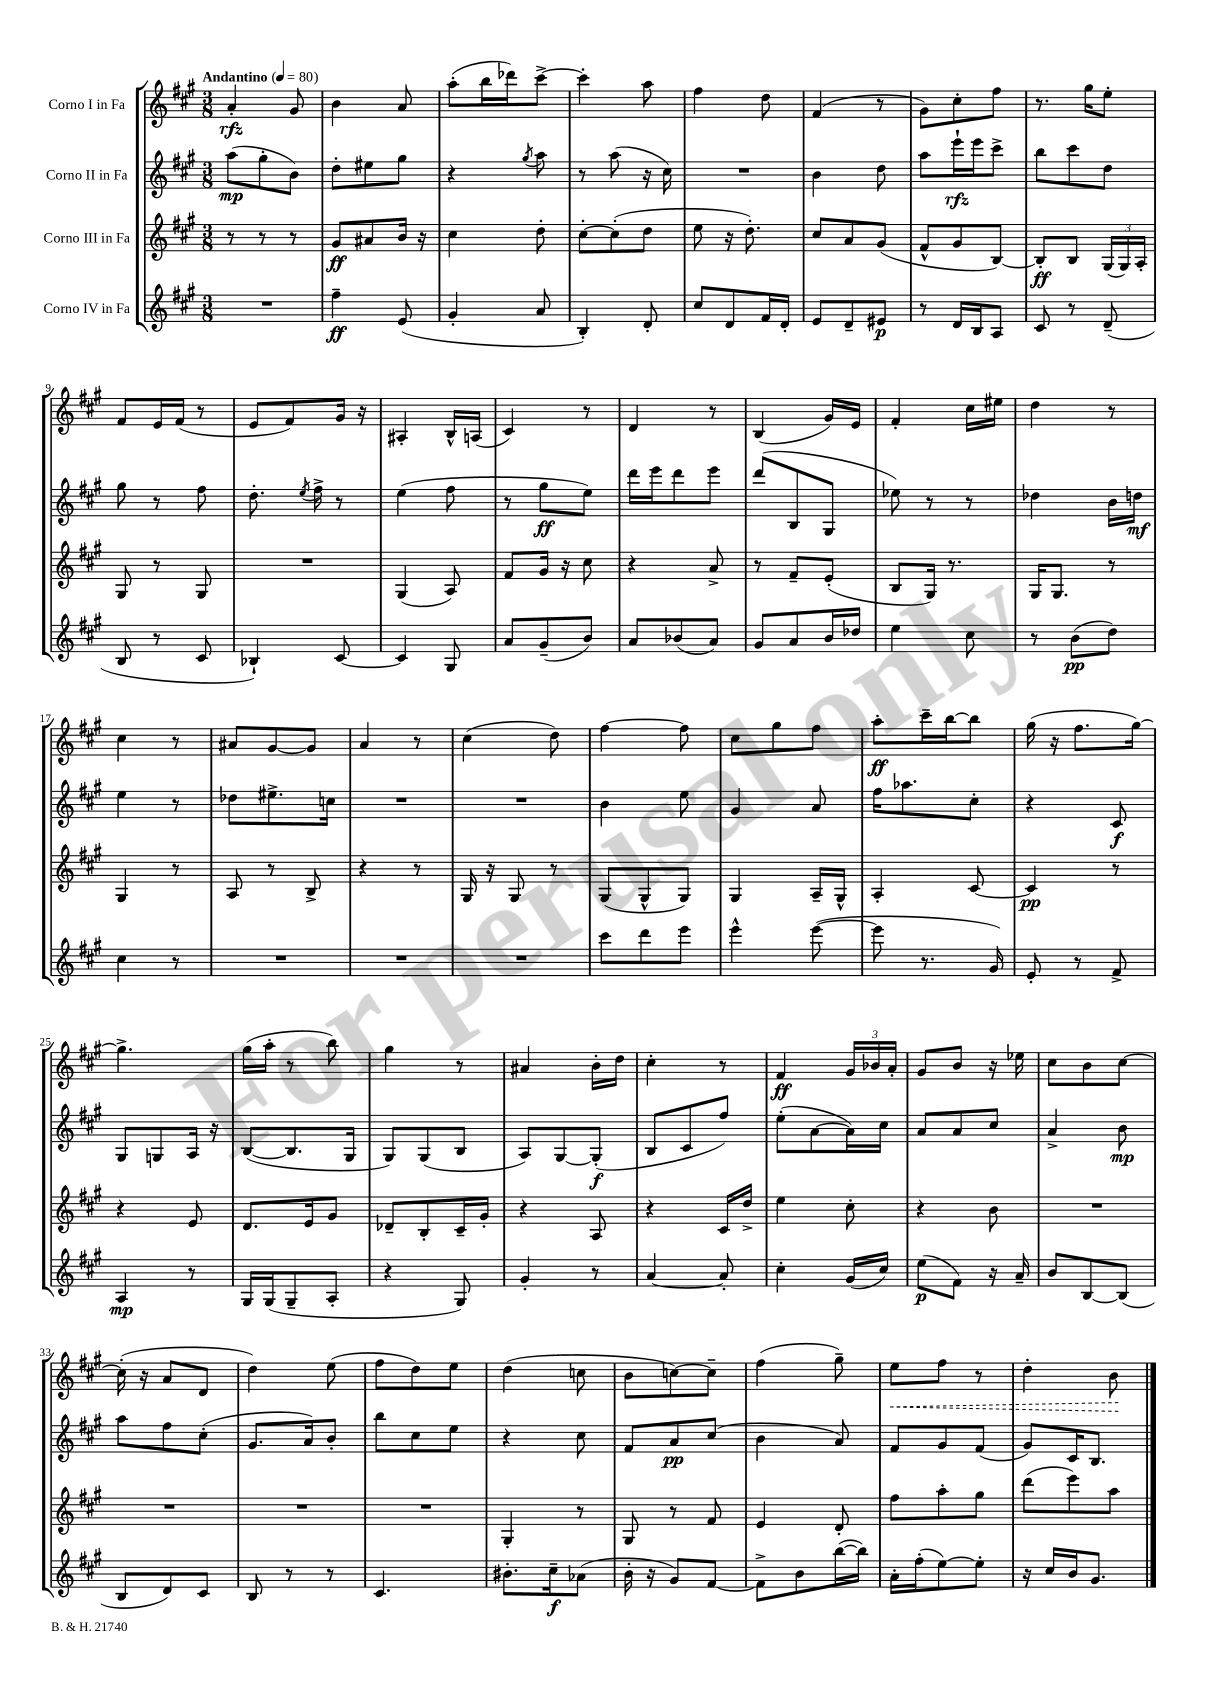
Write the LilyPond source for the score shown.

<<
\new StaffGroup <<
\new Staff = "s0" \with { instrumentName = "Corno I in Fa" } {
    \clef treble \key a \major \numericTimeSignature \time 3/8 \tempo "Andantino" 4 = 80
    \autoBeamOff a'4-.\rfz gis'8 |
    b'4 a'8 |
    a''8[-.( b''16 des'''16) cis'''8]~-> |
    cis'''4-. a''8 |
    fis''4 d''8 |
    fis'4( r8 |
    gis'8[) cis''8-. fis''8] |
    r8. gis''16[ e''8]-. |
    fis'8[ e'16 fis'16]( r8 |
    e'8[ fis'8) gis'16] r16 |
    ais4-. b16[-^ a16]( |
    cis'4) r8 |
    d'4 r8 |
    b4( gis'16[) e'16] |
    fis'4-. cis''16[ eis''16] |
    d''4 r8 |
    cis''4 r8 |
    ais'8[ gis'8~ gis'8] |
    a'4 r8 |
    cis''4( d''8) |
    fis''4~ fis''8 |
    cis''8[ gis''8 fis''8] |
    a''8[-.\ff cis'''16-- b''16~ b''8] |
    gis''16( r16 fis''8.[ gis''16]~) |
    gis''4.-> |
    gis''16[( a''16]-. r8 b''8) |
    gis''4 r8 |
    ais'4 b'16[-. d''16] |
    cis''4-. r8 |
    fis'4\ff \tuplet 3/2 { gis'16[ bes'16 a'16]-. } |
    gis'8[ b'8] r16 ees''16 |
    cis''8[ b'8 cis''8]~ |
    cis''16-.( r16 a'8[ d'8] |
    d''4) e''8( |
    fis''8[ d''8) e''8] |
    d''4( c''8 |
    b'8[ c''8~) c''8]-- |
    fis''4( gis''8--) |
    \once \override Hairpin.style = #'dashed-line e''8[\< fis''8] r8 |
    d''4-. b'8\! \bar "|." |
}
\new Staff = "s1" \with { instrumentName = "Corno II in Fa" } {
    \clef treble \key a \major \numericTimeSignature \time 3/8
    \autoBeamOff a''8[\mp( gis''8-. b'8]) |
    d''8[-. eis''8 gis''8] |
    r4 \acciaccatura { gis''8 } a''8 |
    r8 a''8( r16 cis''16) |
    R4. |
    b'4 d''8 |
    a''8[ e'''16-!\rfz e'''16 cis'''8]-> |
    b''8[ cis'''8 d''8] |
    gis''8 r8 fis''8 |
    d''8.-. \acciaccatura { e''8 } fis''16-> r8 |
    e''4( fis''8 |
    r8 gis''8[\ff e''8]) |
    d'''16[ e'''16 d'''8 e'''8] |
    d'''8[( b8 gis8] |
    ees''8) r8 r8 |
    des''4 b'16[ d''16]\mf |
    e''4 r8 |
    des''8[ eis''8.-> c''16] |
    R4. |
    R4. |
    b'4 e''8 |
    gis'4 a'8 |
    fis''16[ aes''8. cis''8]-. |
    r4 cis'8\f |
    gis8[ g8 a16] r16 |
    b8[~( b8. gis16] |
    gis8[) gis8( b8] |
    a8[) gis8~ gis8]-.\f( |
    b8[ cis'8 fis''8]) |
    e''8[-.( a'8~ a'16) cis''16] |
    a'8[ a'8 cis''8] |
    a'4-> b'8\mp |
    a''8[ fis''8 cis''8]-.( |
    gis'8.[ a'16) b'8]-. |
    b''8[ cis''8 e''8] |
    r4 cis''8 |
    fis'8[ a'8\pp cis''8]( |
    b'4 a'8) |
    fis'8[ gis'8 fis'8]( |
    gis'8[) cis'16 b8.] \bar "|." |
}
\new Staff = "s2" \with { instrumentName = "Corno III in Fa" } {
    \clef treble \key a \major \numericTimeSignature \time 3/8
    \autoBeamOff r8 r8 r8 |
    gis'8[\ff ais'8 b'16] r16 |
    cis''4 d''8-. |
    cis''8[~-. cis''8-.( d''8] |
    e''8 r16 d''8.-.) |
    cis''8[ a'8 gis'8]( |
    fis'8[-^ gis'8 b8]~) |
    b8[-.\ff b8] \tuplet 3/2 { gis16[( gis16) a16]-. } |
    gis8 r8 gis8 |
    R4. |
    gis4( a8) |
    fis'8[ gis'16] r16 cis''8 |
    r4 a'8-> |
    r8 fis'8[-- e'8]-.( |
    b8[ gis16]) r8. |
    gis16[ gis8.] r8 |
    gis4 r8 |
    a8 r8 b8-> |
    r4 r8 |
    gis16 r16 gis8 r8 |
    gis8[( gis8-^ gis8]) |
    gis4 a16[-- gis16]-^ |
    a4-. cis'8~ |
    cis'4\pp r8 |
    r4 e'8 |
    d'8.[ e'16 gis'8] |
    des'8[-- b8-. cis'16-- gis'16]-. |
    r4 a8 |
    r4 cis'16[ d''16]-> |
    e''4 cis''8-. |
    r4 b'8 |
    R4. |
    R4. |
    R4. |
    R4. |
    gis4-. r8 |
    gis8 r8 fis'8 |
    e'4 d'8-. |
    fis''8[ a''8-. gis''8] |
    d'''8[( e'''8) a''8] \bar "|." |
}
\new Staff = "s3" \with { instrumentName = "Corno IV in Fa" } {
    \clef treble \key a \major \numericTimeSignature \time 3/8
    \autoBeamOff R4. |
    fis''4--\ff e'8( |
    gis'4-. a'8 |
    b4-.) d'8-. |
    cis''8[ d'8 fis'16 d'16]-. |
    e'8[ d'8-- eis'8]\p |
    r8 d'16[ b16 a8] |
    cis'8 r8 d'8--( |
    b8 r8 cis'8 |
    bes4-!) cis'8~ |
    cis'4 gis8 |
    a'8[ gis'8--( b'8]) |
    a'8[ bes'8( a'8]) |
    gis'8[ a'8 b'16 des''16] |
    e''4 cis''8 |
    r8 b'8[\pp( d''8]) |
    cis''4 r8 |
    R4. |
    R4. |
    R4. |
    cis'''8[ d'''8 e'''8] |
    e'''4-^ e'''8~( |
    e'''8 r8. gis'16) |
    e'8-. r8 fis'8-> |
    a4\mp r8 |
    gis16[ gis16( gis8-- a8]-. |
    r4 gis8) |
    gis'4-. r8 |
    a'4~ a'8-. |
    cis''4-. gis'16[( cis''16]) |
    e''8[\p( fis'8]) r16 a'16-- |
    b'8[ b8~ b8]( |
    b8[ d'8) cis'8] |
    b8 r8 r8 |
    cis'4. |
    bis'8.[-. cis''16--\f aes'8]( |
    b'16-. r16 gis'8[) fis'8]~ |
    fis'8[-> b'8 b''16~( b''16]) |
    a'16[-. fis''16-.( e''8~) e''8]-. |
    r16 cis''16[ b'16 gis'8.] \bar "|." |
}
>>
>>
